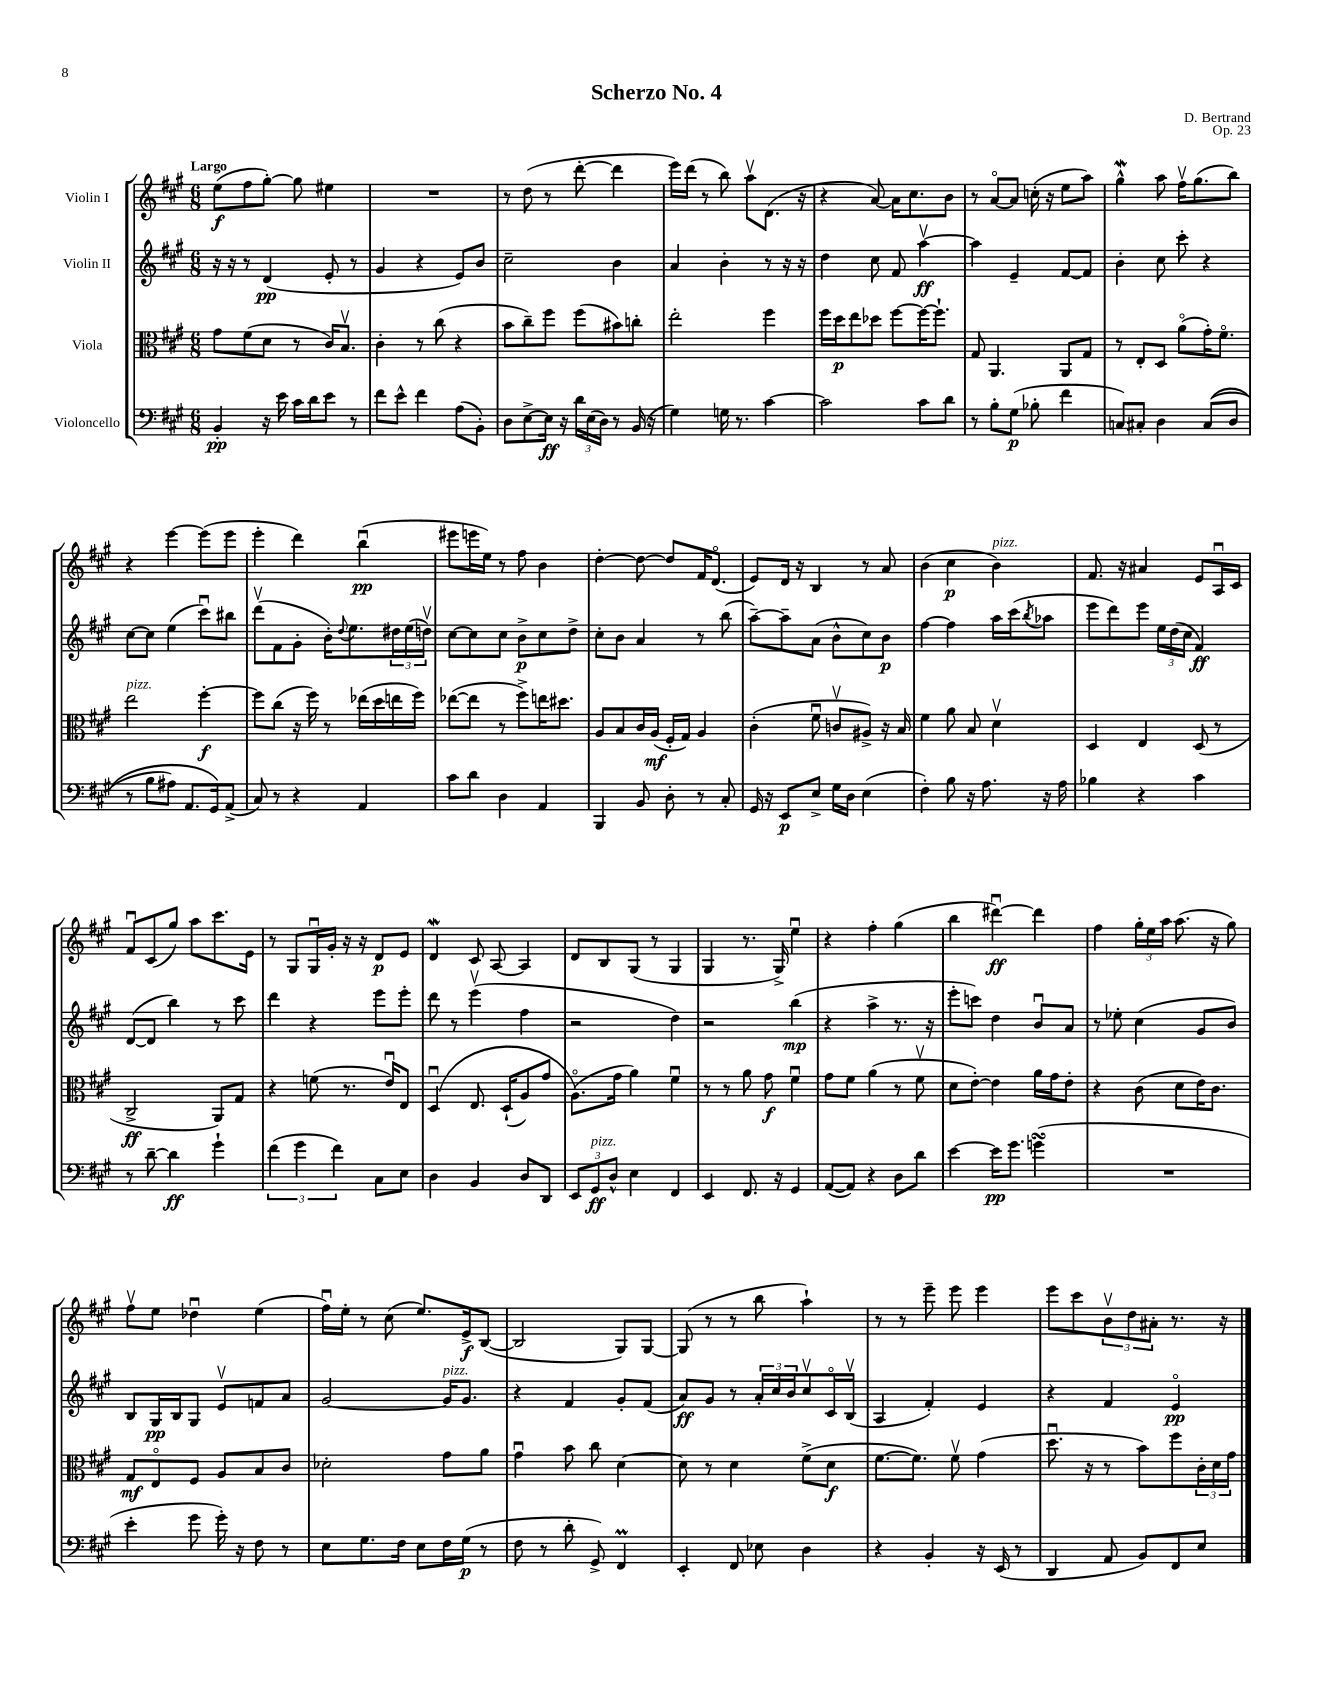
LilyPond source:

\header { title = "Scherzo No. 4" composer = "D. Bertrand" opus = "Op. 23" }
<<
\new StaffGroup <<
\new Staff = "s0" \with { instrumentName = "Violin I" } {
    \clef treble \key a \major \numericTimeSignature \time 6/8 \tempo "Largo"
    e''8\f( fis''8 gis''8~-.) gis''8 eis''4 |
    R2. |
    r8 d''8( r8 d'''8~-. d'''4 |
    e'''16) d'''16( r8 b''8) a''8\upbow d'8.( r16 |
    r4 a'8~) a'16 cis''8. b'8 |
    r8 a'8~\flageolet a'8 c''16-.( r16 e''8 a''8) |
    gis''4-^\mordent a''8 fis''16\upbow gis''8.( b''8) |
    r4 e'''4~ e'''8( e'''8 |
    e'''4-. d'''4) b''4\downbow\pp( |
    eis'''8 e'''16 e''16) r8 fis''8 b'4 |
    d''4~-. d''8~ d''8 fis'16 d'8.\flageolet( |
    e'8) d'16 r16 b4 r8 a'8 |
    b'4( cis''4\p b'4^\markup { \italic "pizz." }) |
    fis'8. r16 ais'4 e'8 a16\downbow cis'16 |
    fis'8\downbow cis'8( gis''8) a''8 cis'''8. e'16 |
    r8 gis8 gis16\downbow gis'16-. r16 r16 d'8\p e'8 |
    d'4\mordent cis'8 a8~ a4 |
    d'8 b8 gis8( r8 gis4 |
    gis4 r8. gis16->) e''4\downbow |
    r4 fis''4-. gis''4( |
    b''4 dis'''4~\downbow\ff) dis'''4 |
    fis''4 \tuplet 3/2 { gis''16-. e''16 a''16 } a''8.( r16 gis''8) |
    fis''8\upbow e''8 des''4\downbow e''4( |
    fis''16\downbow) e''16-. r8 cis''8( e''8.) e'16->\f b8~( |
    b2 gis8) gis8~ |
    gis8( r8 r8 b''8 a''4-!) |
    r8 r8 e'''8-- e'''8 e'''4 |
    e'''8 cis'''8 \tuplet 3/2 { b'8\upbow d''8 ais'8-. } r8. r16 \bar "|." |
}
\new Staff = "s1" \with { instrumentName = "Violin II" } {
    \clef treble \key a \major \numericTimeSignature \time 6/8
    r16 r16 r8 d'4\pp( e'8-. r8 |
    gis'4 r4 e'8) b'8 |
    cis''2-- b'4 |
    a'4 b'4-. r8 r16 r16 |
    d''4 cis''8 fis'8 a''4~\upbow\ff |
    a''4 e'4-- fis'8~ fis'8 |
    b'4-. cis''8 cis'''8-. r4 |
    cis''8~ cis''8 e''4( cis'''8\downbow) bis''8 |
    d'''8\upbow( fis'8 gis'8-. b'16-.) \appoggiatura { d''8 } e''8. \tuplet 3/2 { dis''16 e''16( d''16\upbow) } |
    cis''8~ cis''8 cis''8 b'8->\p cis''8 d''8-> |
    cis''8-. b'8 a'4 r8 b''8( |
    a''8~--) a''8-- a'8( b'8-^ cis''8) b'8\p |
    fis''4~ fis''4 a''16 cis'''16( \acciaccatura { b''8 } aes''8 |
    e'''8 d'''8) e'''8 \tuplet 3/2 { e''16 d''16( cis''16 } fis'4\ff) |
    d'8~( d'8 b''4) r8 cis'''8 |
    d'''4 r4 e'''8 e'''8-. |
    d'''8 r8 e'''4\upbow( fis''4 |
    r2 d''4) |
    r2 b''4\mp( |
    r4 a''4-> r8. r16 |
    e'''8-. c'''8) d''4 b'8\downbow a'8 |
    r8 ees''8-. cis''4( gis'8 b'8) |
    b8 gis16\pp b16 gis8 e'8\upbow f'8 a'8 |
    gis'2~ gis'16^\markup { \italic "pizz." } gis'8. |
    r4 fis'4 gis'8-. fis'8( |
    a'8\ff) gis'8 r8 \tuplet 3/2 { a'16-. cis''16 b'16 } cis''8\upbow cis'16\flageolet b16\upbow( |
    a4 fis'4-.) e'4 |
    r4 fis'4 e'4\flageolet\pp \bar "|." |
}
\new Staff = "s2" \with { instrumentName = "Viola" } {
    \clef alto \key a \major \numericTimeSignature \time 6/8
    gis'8 fis'8( d'8 r8 cis'16) b8.\upbow |
    cis'4-. r8 cis''8( r4 |
    b'8 cis''8--) fis''8 fis''8( bis'8) c''8-. |
    e''2-. fis''4 |
    fis''16 d''16\p e''8 des''8 fis''8~ fis''16~ fis''8.-! |
    gis8 a,4. a,8 gis8 |
    r8 e8-. d8 a'8\flageolet( gis'16-.) fis'8.\flageolet |
    e''2^\markup { \italic "pizz." } fis''4~-.\f |
    fis''8 cis''8( r16 fis''16) r8 ees''16( d''16 e''16 fis''16) |
    ees''8~( ees''8 r8 fis''8->) e''16 dis''8. |
    a8 b8 cis'16 a16\mf( fis16-. gis16) a4 |
    cis'4-.( fis'8\downbow c'8\upbow ais8->) r16 b16 |
    fis'4 a'8 b8 d'4\upbow |
    d4 e4 d8( r8 |
    cis2->\ff a,8) gis8 |
    r4 f'8( r8. e'16\downbow) e8 |
    d4\downbow\( e8. d16-!( a8) gis'8 |
    a8.\flageolet(\) gis'16 a'4) fis'4\downbow |
    r8 r8 a'8 gis'8\f fis'4\downbow |
    gis'8 fis'8 a'4( r8 fis'8\upbow |
    d'8 e'8~-.) e'4 a'16 gis'16 e'8-. |
    r4 cis'8( d'8 e'16) cis'8. |
    gis8\mf e8\flageolet fis8 a8 b8 cis'8 |
    des'2-. gis'8 a'8 |
    gis'4\downbow b'8 cis''8 d'4~ |
    d'8 r8 d'4 fis'8->( d'8\f |
    fis'8.~ fis'8.) fis'8\upbow gis'4( |
    d''8.\downbow r16 r8 b'8) fis''8 \tuplet 3/2 { cis'16-. d'16 gis'16 } \bar "|." |
}
\new Staff = "s3" \with { instrumentName = "Violoncello" } {
    \clef bass \key a \major \numericTimeSignature \time 6/8
    b,4-.\pp r16 e'16 cis'16 d'16 e'8 r8 |
    fis'8 e'8-^ fis'4 a8( b,8-.) |
    d8 e8~-> e16\ff r16 \tuplet 3/2 { d'16 e16( d16) } r8 b,16( r16 |
    gis4) g16 r8. cis'4~ |
    cis'2 cis'8 d'8 |
    r8 b8-. gis8\p( bes8-. fis'4 |
    c8) cis8-. d4 cis8(\( d8 |
    r8 b8 ais8) a,8. gis,16\) a,8->( |
    cis8) r8 r4 a,4 |
    cis'8 d'8 d4 a,4 |
    b,,4 b,8 d8-. r8 cis8-. |
    gis,16 r16 e,8\p e8-> gis16 d16 e4( |
    fis4-.) b8 r16 a8. r16 a16 |
    bes4 r4 cis'4 |
    r8 d'8~-- d'4\ff gis'4-! |
    \tuplet 3/2 { fis'4( gis'4 fis'4) } cis8 e8 |
    d4 b,4 d8 d,8 |
    \tuplet 3/2 { e,8 gis,8\ff^\markup { \italic "pizz." } d8-^ } e4 fis,4 |
    e,4 fis,8. r16 gis,4 |
    a,8~( a,8) r4 d8 d'8 |
    e'4~ e'16\pp gis'8. g'4\turn( |
    R2. |
    e'4-. gis'8 gis'16-.) r16 fis8 r8 |
    e8 gis8. fis16 e8 fis16 gis16\p( r8 |
    fis8 r8 d'8-. gis,8->) fis,4\prall |
    e,4-. fis,8 ees8 d4 |
    r4 b,4-. r16 e,16( r8 |
    d,4 a,8 b,8) fis,8 e8 \bar "|." |
}
>>
>>
\layout { \context { \Score \remove "Bar_number_engraver" } }
